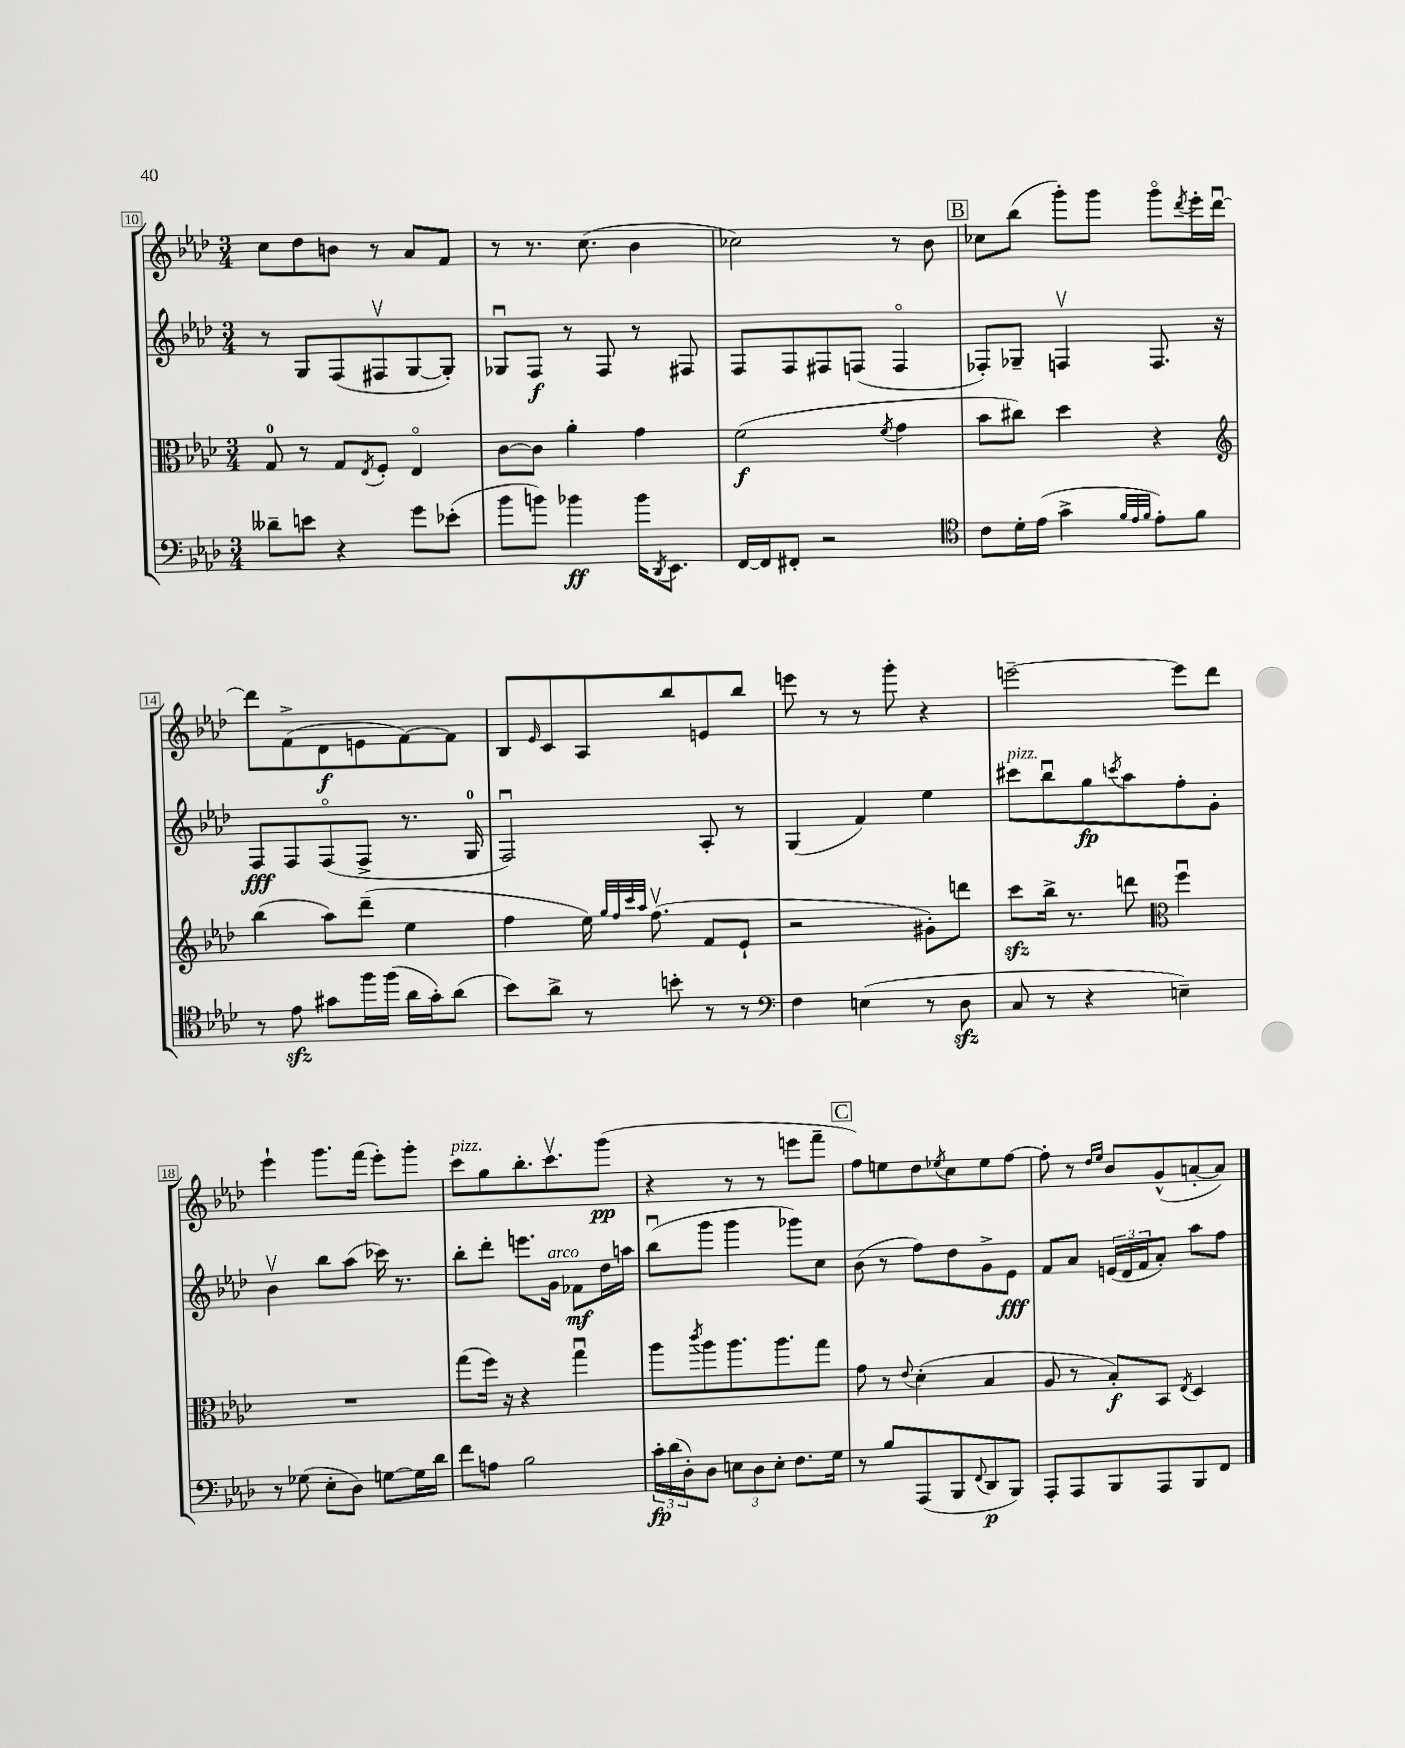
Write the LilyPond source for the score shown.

<<
\new StaffGroup <<
\new Staff = "s0" {
    \clef treble \key aes \major \numericTimeSignature \time 3/4
    c''8 des''8 b'8 r8 aes'8 f'8 |
    r8 r8. c''8.( bes'4 |
    ces''2) r8 bes'8 |
    \mark \markup { \box "B" } ces''8 bes''8( g'''8-.) g'''8 g'''8\flageolet \acciaccatura { des'''8 } ees'''16-. des'''16~\downbow |
    des'''8 f'8->( des'8\f e'8 f'8~) f'8 |
    bes8 \grace { ees'16 } c'8 aes8 bes''8 e'8 bes''8 |
    e'''8 r8 r8 g'''8-. r4 |
    e'''2~-- e'''8 des'''8 |
    ees'''4-! g'''8. f'''16( ees'''8-.) g'''8-. |
    c'''8^\markup { \italic "pizz." } g''8 bes''8.-. c'''8.\upbow g'''8\pp( |
    r4 r8 r8 e'''8 f'''8-- |
    \mark \markup { \box "C" } f''8) e''8 des''8 \acciaccatura { ees''8 } c''8 ees''8 f''8~ |
    f''8-. r8 \grace { des''16 ees''16 } bes'8 g'8-^( a'8~-. a'8) \bar "|." |
}
\new Staff = "s1" {
    \clef treble \key aes \major \numericTimeSignature \time 3/4
    r8 g8 f8( fis8\upbow g8~ g8-.) |
    ges8\downbow f8\f r8 f8 r8 fis8 |
    f8 f8 fis8 f8( f4\flageolet |
    \mark \markup { \box "B" } fes8-.) ges8-- f4\upbow f8. r16 |
    f8\fff f8 f8\flageolet( f8-> r8. g16-0 |
    f2\downbow) aes8-. r8 |
    g4( f'4) ees''4 |
    cis'''8^\markup { \italic "pizz." } bes''8\downbow g''8\fp \acciaccatura { c'''8 } aes''8 f''8-. g'8-. |
    bes'4\upbow bes''8 aes''8( ces'''16) r8. |
    bes''8-. des'''8-. e'''8. g'16^\markup { \italic "arco" } fes'8\mf des''16 a''16 |
    bes''8\downbow( g'''8 g'''4 ges'''8) c''8 |
    \mark \markup { \box "C" } bes'8( r8 f''8) des''8 g'8-> ees'8\fff |
    f'8 aes'8 \tuplet 3/2 { e'16( des'16 f'16 } aes'8-.) aes''8 f''8 \bar "|." |
}
\new Staff = "s2" {
    \clef alto \key aes \major \numericTimeSignature \time 3/4
    g8-0 r8 g8 \acciaccatura { ees8 } f8-. ees4\flageolet |
    c'8~ c'8 aes'4-. g'4 |
    f'2\f( \acciaccatura { f'8 } g'4 |
    \mark \markup { \box "B" } bes'8 cis''8) des''4 r4 |
    \clef treble bes''4( aes''8) des'''8--( ees''4 |
    f''4 ees''16) \grace { g''32 f''32 c'''32 aes''32 } f''8.\upbow( f'8 ees'8-! |
    r2 gis'8-.) d'''8 |
    c'''8\sfz bes''16-> r8. d'''8 \clef alto f''4\downbow |
    R2. |
    g''8( f''16) r16 r4 g''4\downbow |
    aes''8 \acciaccatura { c'''8 } aes''8 aes''8. aes''8. g''8 |
    \mark \markup { \box "C" } g'8 r8 \appoggiatura { ees'8 } des'4-.( bes4 |
    aes8 r8 bes8-.\f) bes,8 \acciaccatura { ees8 } des4 \bar "|." |
}
\new Staff = "s3" {
    \clef bass \key aes \major \numericTimeSignature \time 3/4
    deses'8-- e'8 r4 g'8 ees'8-.( |
    bes'8 b'8) bes'4\ff bes'16 \acciaccatura { des,8 } ees,8. |
    f,16~ f,16 fis,8-. r2 |
    \mark \markup { \box "B" } \clef tenor c'8 des'16-. ees'16( g'4-> \grace { f'32 ees'32 f'32 } ees'8-.) f'8 |
    r8 ees'8\sfz gis'8 f''16 f''16( aes'16 gis'16-.) aes'8( |
    bes'8) aes'8-> r8 b'8-. r8 r8 |
    \clef bass f4 e4( r8 des8\sfz |
    c8 r8 r4 e4--) |
    r8 ges8( ees8-. des8) g8~ g16 des'16 |
    f'8 a8 bes2 |
    \tuplet 3/2 { c'16-.\fp des'16( des16-.) } des8 \tuplet 3/2 { e8 des8 e8-. } f8. g16 |
    \mark \markup { \box "C" } r8 bes8 aes,,8( bes,,8 \appoggiatura { f,8 } des,8\p bes,,8) |
    aes,,8-. aes,,8 bes,,8 aes,,8 bes,,8 f,8 \bar "|." |
}
>>
>>
\layout { \context { \Score currentBarNumber = #10 \override BarNumber.stencil = #(make-stencil-boxer 0.1 0.3 ly:text-interface::print) } }
